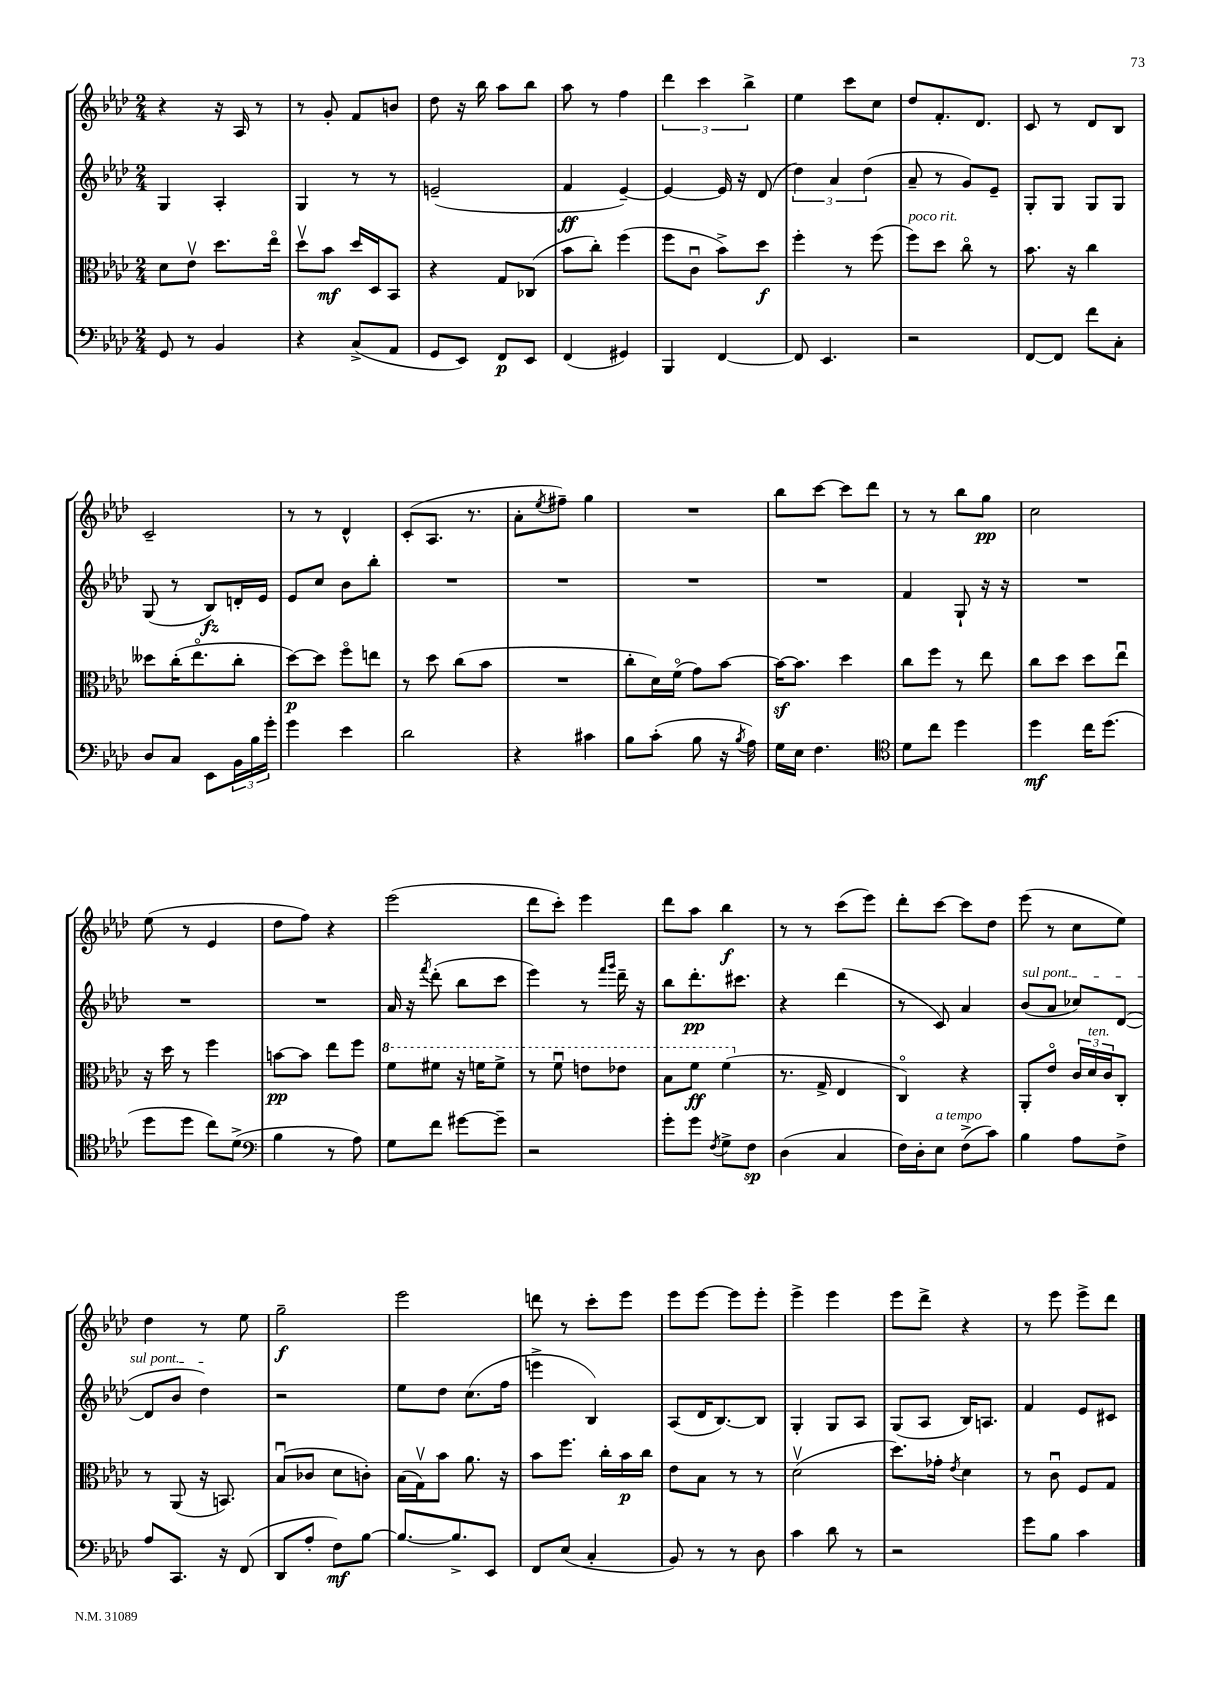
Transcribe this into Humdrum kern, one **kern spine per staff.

**kern	**kern	**kern	**kern
*staff4	*staff3	*staff2	*staff1
*clefF4	*clefC3	*clefG2	*clefG2
*k[b-e-a-d-]	*k[b-e-a-d-]	*k[b-e-a-d-]	*k[b-e-a-d-]
*M2/4	*M2/4	*M2/4	*M2/4
8GG	8d-	4G	4r
8r	8e-v	.	.
4BB-	8.dd-	4A-'	16r
.	.	.	16A-
.	.	.	8r
.	16ee-o	.	.
=	=	=	=
4r	8dd-v	4G	8r
.	8b-	.	8g'
(8C^	16dd-	8r	8f
.	16D-	.	.
8AA-	8BB-	8r	8b
=	=	=	=
8GG	4r	(2e~	8dd-
8EE-)	.	.	16r
.	.	.	16bb-
8FF	8G	.	8aa-
8EE-	(8C-	.	8bb-
=	=	=	=
(4FF	8b-	4f	8aa-
.	8cc')	.	8r
4GG#)	(4ff	[4e-~)	4ff
=	=	=	=
4BBB-	8ff	4e-_	6ddd-
.	8cu	.	.
.	.	.	6ccc
[4FF	8b-^)	16e-]	.
.	.	16r	.
.	.	.	6bb-^
.	8dd-	(8d-	.
=	=	=	=
8FF]	4ff'	6dd-)	4ee-
4.EE-	.	.	.
.	.	6a-	.
.	8r	.	8ccc
.	.	(6dd-	.
.	(8ff	.	8cc
=	=	=	=
2r	8ff)	8a-~	8dd-
.	8dd-	8r	8.f'
.	8cco	8g)	.
.	.	.	8.d-
.	8r	8e-~	.
=	=	=	=
[8FF	8.b-	8G'	8c
8FF]	.	8G	8r
.	16r	.	.
8f	4cc	8G	8d-
8C'	.	8G	8B-
=	=	=	=
8D-	8dd--	(8G	2c~
8C	(16cc'	8r	.
.	8.ee-o	.	.
8EE-	.	8B-)	.
24BB-	8cc'	16d'	.
24B-	.	.	.
.	.	16e-	.
24g'	.	.	.
=	=	=	=
4g	[8dd-)	8e-	8r
.	8dd-]	8cc	8r
4e-	8ffo	8b-	4d-^^
.	8ee	8bb-'	.
=	=	=	=
2d-	8r	2r	(8c'
.	8dd-	.	8.A-
.	(8cc	.	.
.	.	.	8.r
.	8b-	.	.
=	=	=	=
4r	2r	2r	8a-'
.	.	.	8qee-
.	.	.	8ff#~)
4c#	.	.	4gg
=	=	=	=
8B-	8cc'	2r	2r
(8c'	16d-)	.	.
.	(16fo	.	.
8B-	8g)	.	.
16r	[8b-	.	.
8qB-	.	.	.
16A-)	.	.	.
=	=	=	=
16G	16b-_	2r	8bb-
16E-	8.b-]	.	.
4.F	.	.	[8ccc
.	4dd-	.	8ccc]
.	.	.	8ddd-
=	=	=	=
*clefC4	*	*	*
8d-	8cc	4f	8r
8cc	8ff	.	8r
4dd-	8r	8G`	8bb-
.	8ee-	16r	8gg
.	.	16r	.
=	=	=	=
4dd-	8cc	2r	2cc
.	8dd-	.	.
16cc	8dd-	.	.
(8.dd-	.	.	.
.	8ee-u	.	.
=	=	=	=
8dd-	16r	2r	(8ee-
.	16dd-	.	.
8dd-	8r	.	8r
8cc)	4ff	.	4e-
(8d-^	.	.	.
=	=	=	=
*clefF4	*	*	*
4B-	[8b	2r	8dd-
.	8b]	.	8ff)
8r	8ee-	.	4r
8A-)	8ff	.	.
=	=	=	=
8G	8ff	16a-	(2eee-
.	.	16r	.
.	.	8qfff	.
8f	8ff#	(8ddd-'	.
[8g#	16r	8bb-	.
.	16ff	.	.
8g#~]	8ff^	8ccc	.
=	=	=	=
2r	8r	4eee-)	8ddd-
.	8ffu	.	8ccc')
.	8ee	8r	4eee-
.	.	16qqfff	.
.	.	16qqggg	.
.	8ee-	16ddd-~	.
.	.	16r	.
=	=	=	=
8g'	8b-	8bb-	8ddd-
8g	8ff	8.ddd-'	8aa-
8qF	.	.	.
8G^	(4ff	.	4bb-
.	.	8.ccc#	.
8F	.	.	.
=	=	=	=
(4D-	8.r	4r	8r
.	.	.	8r
.	16G^	.	.
4C	4E-	(4ddd-	(8ccc
.	.	.	8eee-)
=	=	=	=
16F)	4Co)	8r	8ddd-'
16D-'	.	.	.
8E-	.	8c)	[8ccc
(8F^	4r	4a-	8ccc]
8c)	.	.	8dd-
=	=	=	=
4B-	8AA-'	(8b-	(8eee-
.	8e-o	8a-	8r
8A-	24c	8cc-)	8cc
.	24d-	.	.
.	24c	.	.
8F^	8C'	([8d-	8ee-)
=	=	=	=
8A-	8r	8d-]	4dd-
8.CC	(8AA-	8b-	.
.	16r	4dd-)	8r
16r	8.BB)	.	.
(8FF	.	.	8ee-
=	=	=	=
8DD-	(8B-u	2r	2gg~
8A-'	8c-	.	.
8F)	8d-	.	.
[8B-	8c')	.	.
=	=	=	=
8.B-_	(16B-	8ee-	2eee-
.	16Gv)	.	.
.	8b-	8dd-	.
8.B-^]	.	.	.
.	8.a-	(8.cc	.
8EE-	.	.	.
.	16r	16ff	.
=	=	=	=
8FF	8b-	4eee^	8ddd
(8E-	8.ff	.	8r
4C'	.	4B-)	8ccc'
.	16cc'	.	.
.	16b-	.	8eee-
.	16cc	.	.
=	=	=	=
8BB-)	8e-	(8A-	8eee-
8r	8B-	16d-	[8eee-
.	.	[8.B-)	.
8r	8r	.	8eee-]
8D-	8r	8B-]	8eee-'
=	=	=	=
4c	(2d-v	4G'	4eee-^
8d-	.	8G	4eee-
8r	.	8A-	.
=	=	=	=
2r	8.dd-)	(8G	8eee-
.	.	8A-	8ddd-^
.	16g-'	.	.
.	8qe-	.	.
.	4d-	16B-)	4r
.	.	8.A	.
=	=	=	=
8g	8r	4f	8r
8B-	8cu	.	8eee-
4c	8F	8e-	8eee-^
.	8G	8c#	8ddd-
==	==	==	==
*-	*-	*-	*-
